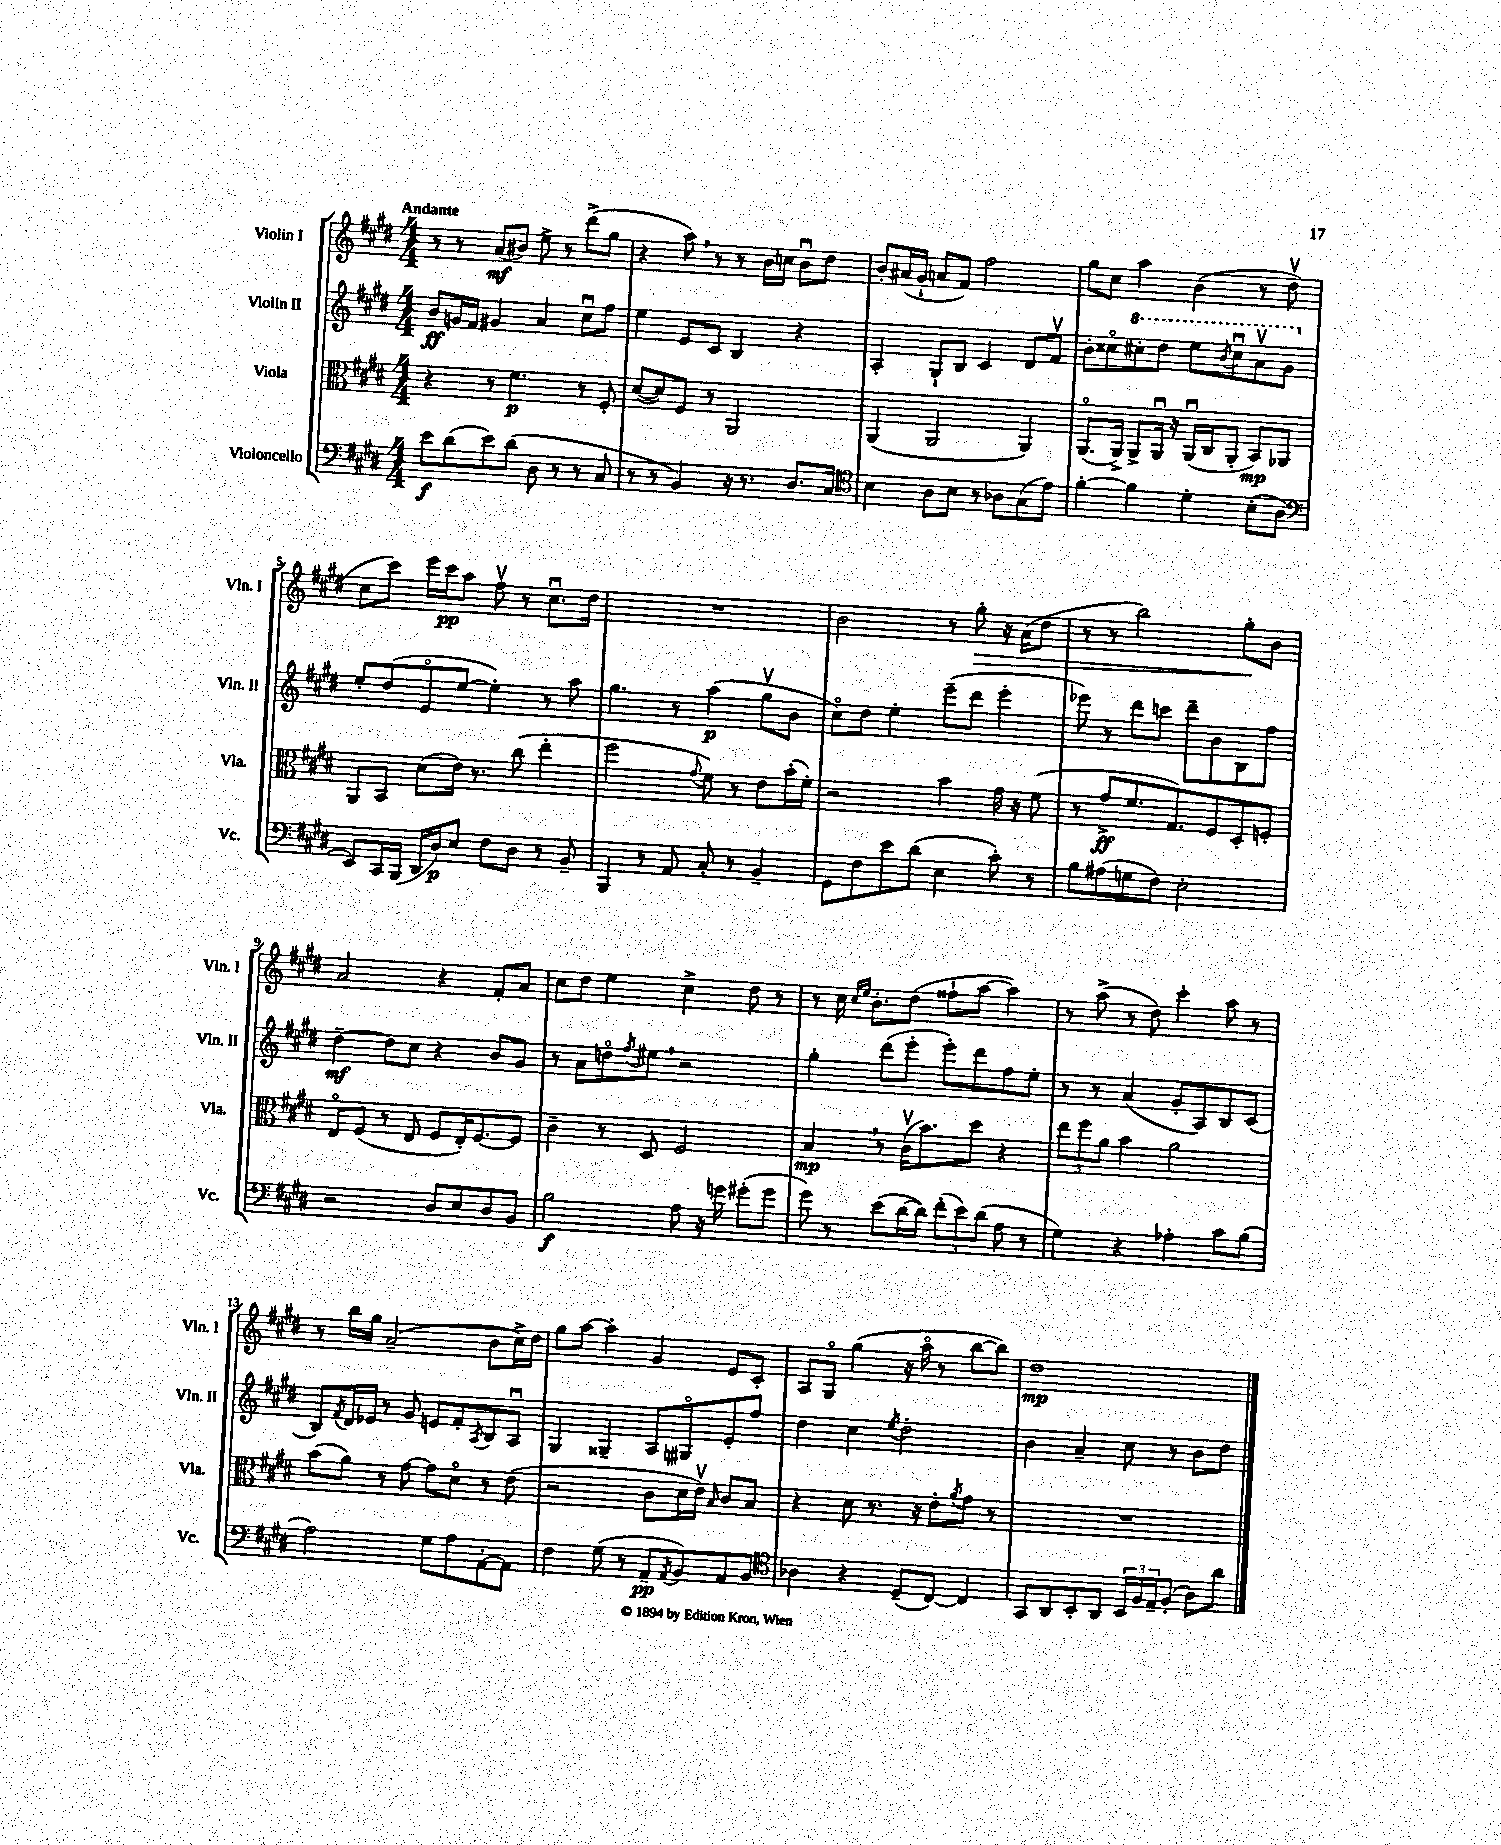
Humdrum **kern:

**kern	**kern	**kern	**kern
*staff4	*staff3	*staff2	*staff1
*clefF4	*clefC3	*clefG2	*clefG2
*k[f#c#g#d#]	*k[f#c#g#d#]	*k[f#c#g#d#]	*k[f#c#g#d#]
*M4/4	*M4/4	*M4/4	*M4/4
8e	4r	8b	8r
(8d#	.	16g	8r
.	.	16f#	.
8e)	8r	4g#	(8a
(8d#	4.f#	.	8b#)
8D#	.	4a	8ee^
8r	.	.	8r
8r	8r	8cc#u	(8ddd#^
8C#	8F#'	8ff#	8gg#
=	=	=	=
8r	([8d#	4ee	4r
8r	8d#])	.	.
4BB)	8F#	8e	8aa)
.	8r	8c#	8r
16r	2AA	4B	8r
8.r	.	.	.
.	.	.	16b
.	.	.	16cc
8.D#	.	4r	8bu
.	.	.	8dd#
16C#	.	.	.
=	=	=	=
*clefC4	*	*	*
4B	(4AA	4A'	8b'
.	.	.	(16a#
.	.	.	16g#`
8A	2AA	8G#`	8a
8B	.	8B	8f#)
8r	.	4c#	2ff#
8A-	.	.	.
(8G#	4AA)	8d#	.
8e)	.	8f#v	.
=	=	=	=
[4f#'	(8.AAo	8b'	8gg#
.	.	8cc##o	8cc#
.	16AA^)	.	.
4f#]	8AA^	8ccc#'	4aa
.	16AAu	8ddd#	.
.	16r	.	.
4d#'	(16AAu	8eee	(4b
.	16C#	.	.
.	.	8qbb	.
.	8AA'	8ccc#u	.
(8B'	8BB)	8aav	8r
8A	8AA-	8gg#	8dd#v
=	=	=	=
*clefF4	*	*	*
8EE)	8AA	8ee'	8cc#
16CC#	8BB	(8dd#	8ccc#)
(16BBB	.	.	.
16DD#	(8d#	8eo	16eee
16D#)	.	.	16ccc#
8E	16e)	[8ee	8aa
.	8.r	.	.
8F#	.	4ee'])	8ff#v
8D#	(8cc#	.	8r
8r	4ee'	8r	8.cc#u
8BB~	.	8aa	.
.	.	.	16dd#
=	=	=	=
4BBB	2ff#	4.gg#	1r
8r	.	.	.
8AA	.	8r	.
.	8qqg#	.	.
8C#'	8f#)	(4aa	.
8r	8r	.	.
4BB~	8e	8gg#v	.
.	(16b'	8b	.
.	16f#')	.	.
=	=	=	=
8GG#	2r	8cc#o)	2b
8F#	.	8dd#	.
8e	.	4ee'	.
(8d#	.	.	.
4E	4b	(8eee~	8r
.	.	8ddd#	8gg#'
8c#')	16g#	4eee'	16r
.	16r	.	(16a
8r	(8f#	.	8dd#
=	=	=	=
8B	8r	8eee-)	8r
(8A#	8g#^	8r	8r
8G	8.f#	8ddd#	2bb)
8F#)	.	8ccc	.
.	8.G#)	.	.
2E'	.	8ddd#~	.
.	8F#	8b	.
.	8D#'	8B	8gg#'
.	8F'	8ff#	8b
=	=	=	=
2r	8Eo	[4dd#~	2a
.	(8F#	.	.
.	8r	8dd#]	.
.	8E	8cc#	.
8D#	8F#	4r	4r
8E	16E')	.	.
.	[8.F#	.	.
8D#	.	8b	8f#'
8BB	8F#]	8g#	8a
=	=	=	=
2B	4c#~	8r	8cc#
.	.	8a	8dd#
.	8r	8ddo	4ee
.	.	8qff#	.
.	8D#	8ee#	.
8A	2F#	2r	4cc#^
16r	.	.	.
16g	.	.	.
(8g#'	.	.	8dd#
8g#	.	.	8r
=	=	=	=
8g#)	4B	4gg#'	8r
8r	.	.	16cc#
.	.	.	16qqcc#
.	.	.	16qqee
.	.	.	8.b'
(8e	8r	(8ddd#	.
[16d#	(16c#v	8eee'	(8dd#
16d#])	8.b)	.	.
(12f#'	.	8eee')	8ff##`
12e)	.	.	.
.	8dd#	8ddd#	[8aa
(12d#	.	.	.
8A	4r	8ff#	4aa])
8r	.	8ee'	.
=	=	=	=
4G#)	12ee	8r	8r
.	12ff#	.	.
.	.	8r	(8aa^
.	12a	.	.
4r	4b	(4a	8r
.	.	.	8dd#)
4A-'	2a	8g#'	4ccc#'
.	.	8A)	.
8c#	.	8B	8aa
(8B	.	(8c#	8r
=	=	=	=
2A)	(8b	8B)	8r
.	.	8qf#	.
.	8a)	16d#	16bb
.	.	16e-	16gg#
.	8r	8r	(2a~
.	[8g#	8g#	.
8G#	8g#]	8e	.
8A	8d#o	8f#'	.
.	.	8qA	.
[8AA'	8r	8B	8b
8AA]	(8e	8Au	16cc#^)
.	.	.	16dd#
=	=	=	=
4F#	2r	4G#	8gg#
.	.	.	[8aa
(8G#	.	4G##~	4aa']
8r	.	.	.
8AA~	8c#	8A	4g#
8qAA	.	.	.
8BB)	16d#	8G#o	.
.	16ev)	.	.
.	16qqB	.	.
8AA	8c#	8e'	8e
8BB	8B	8ff#	8c#'
=	=	=	=
*clefC4	*	*	*
4A-	4r	4dd#	8A
.	.	.	8G#o
4r	8d#	4cc#	(4gg#
.	8.r	.	.
.	.	8qee	.
(8D#~	.	2dd#'	16r
.	16r	.	16aao
[8C#)	8e'	.	8r
.	8qa	.	.
4C#]	8g#	.	[8bb
.	8r	.	8bb])
=	=	=	=
8GG#	1r	4b	1dd#
8AA	.	.	.
8BB'	.	4a~	.
8AA	.	.	.
24BB	.	8cc#	.
24F#	.	.	.
24E~	.	.	.
(8F#'	.	8r	.
8A)	.	8b	.
8a	.	8dd#	.
==	==	==	==
*-	*-	*-	*-
